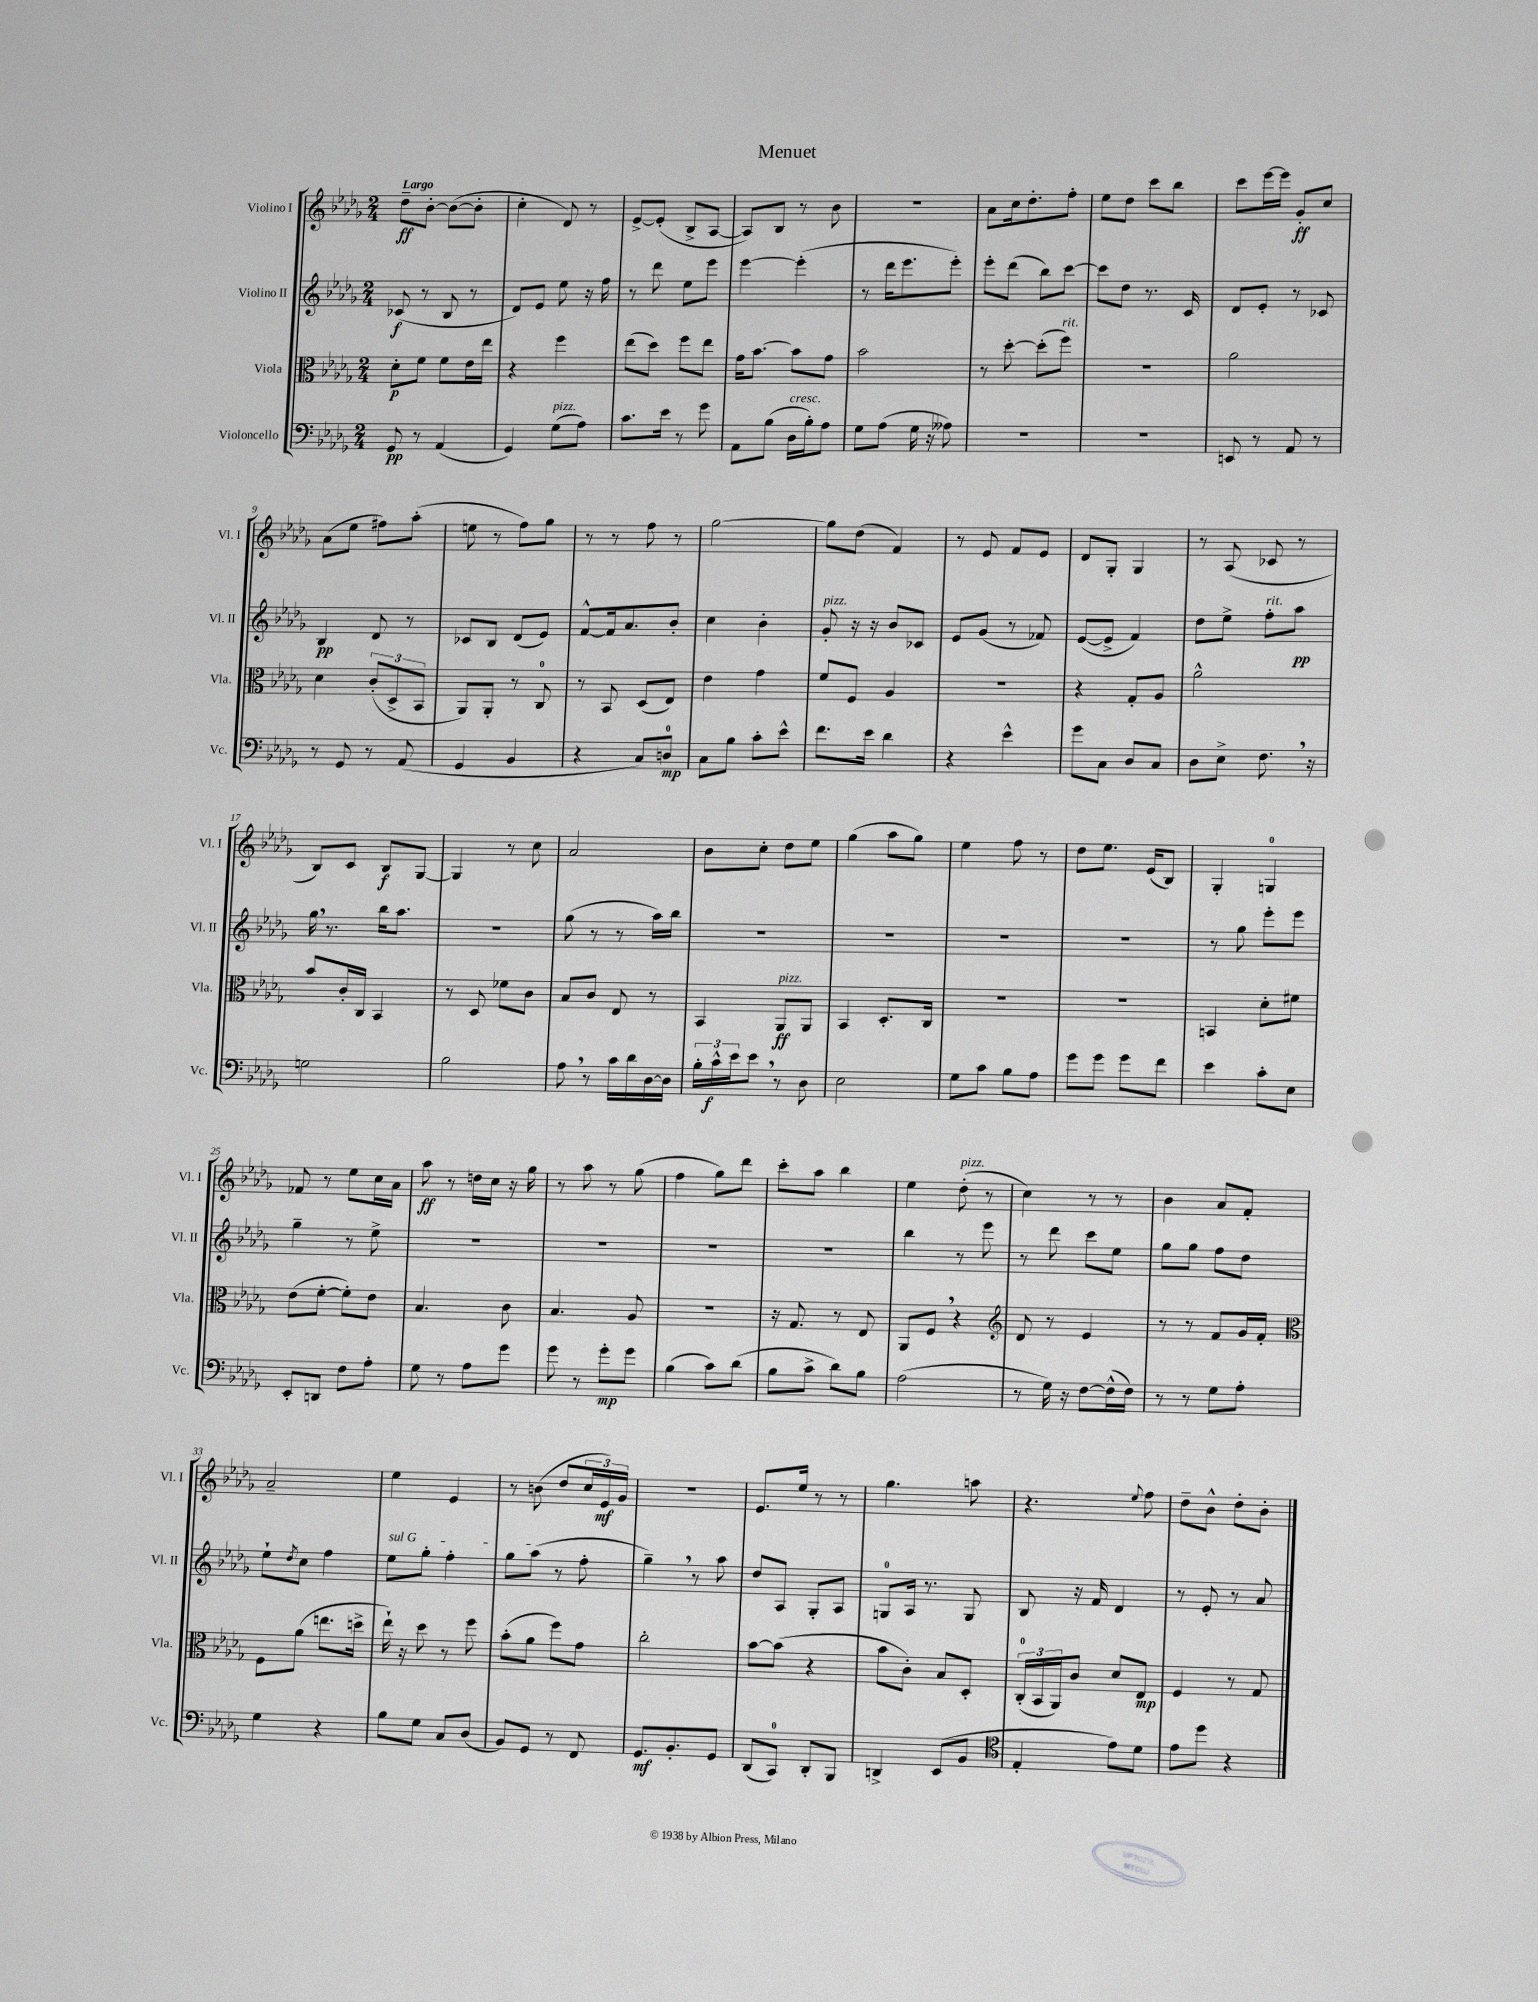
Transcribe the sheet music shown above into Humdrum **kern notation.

**kern	**kern	**kern	**kern
*staff4	*staff3	*staff2	*staff1
*clefF4	*clefC3	*clefG2	*clefG2
*k[b-e-a-d-g-]	*k[b-e-a-d-g-]	*k[b-e-a-d-g-]	*k[b-e-a-d-g-]
*M2/4	*M2/4	*M2/4	*M2/4
8GG-/	8d-'\L	(8c-/	8dd-~\L
8r	8f\J	8r	[8b-'\J
(4AA-/	8f\L	8B-/	(8b-\_L
.	16e-\L	8r	8b-'\]J
.	16ee-\JJ	.	.
=	=	=	=
4GG-/)	4r	8d-/L)	4cc'\
.	.	8e-/J	.
(8G-\L	4ff\	8ee-\	8d-/)
8A-\J)	.	16r	8r
.	.	16ff\	.
=	=	=	=
8.c\L	(8ee-\L	8r	[8e-^/L
.	8dd-\J)	8ddd-\	(8e-'/]J
16e-\Jk	.	.	.
8r	8ff\L	8ee-\L	8B-^/L
8g-\	8ee-\J	8eee-\J	[8A-/J
=	=	=	=
8AA-\L	16g-\LK	[4eee-\	8A-/]L)
.	[8.b-\J	.	.
(8B-\J	.	.	8B-/J
16D-\LL	8b-\]L	(4eee-'\]	8r
16B-'\J)	.	.	.
8A-\J	8g-\J	.	8b-\
=	=	=	=
8G-\L	2b-\	8r	2r
(8A-\J	.	16ddd-\LK	.
.	.	8.eee-\	.
16G-\	.	.	.
16r	.	.	.
8A--\)	.	8eee-'\J)	.
=	=	=	=
2r	8r	8eee-'\L	8a-\L
.	[8dd-'\	(8ddd-\J	16cc\k
.	.	.	8.dd-'\
.	(8dd-'\]L	8bb-\L)	.
.	8ff\J)	[8ccc\J	8ff'\J
=	=	=	=
2r	2r	8ccc\]L	8ee-\L
.	.	8dd-\J	8dd-\J
.	.	8.r	8ccc\L
.	.	.	8bb-\J
.	.	16c/	.
=	=	=	=
8EE/	2a-\	8d-/L	8ccc\L
8r	.	8e-'/J	[16eee-\L
.	.	.	16eee-\]JJ
8AA-/	.	8r	8g-'/L
8r	.	8c-/	8cc/J
=	=	=	=
8r	4d-\	4B-/	(8a-\L
8GG-/	.	.	8ee-\J
8r	(12c'/L	8d-/	8ff#\L)
.	12D-^/	.	.
(8AA-/	.	8r	(8aa-'\J
.	12BB-/J	.	.
=	=	=	=
4GG-/	8AA-/L)	8c-/L	8ee\
.	8AA-'/J	8B-/J	8r
4BB-/	8r	(8d-/L	8ff\L)
.	8C/	8e-/J)	8gg-\J
=	=	=	=
4r	8r	[8f^^/L	8r
.	8BB-/	16f/]k	8r
.	.	8.a-/	.
8C/L)	(8D-/L	.	8ff\
8D/J	8E-/J)	8b-'/J	8r
=	=	=	=
8C\L	4e-\	4cc\	[2gg-\
8B-\J	.	.	.
8c'\L	4g-\	4b-'\	.
8e-^^\J	.	.	.
=	=	=	=
8.f\L	8f/L	8g-'/	8gg-\]L
.	8F/J	16r	(8dd-\J
16e-\Jk	.	16r	.
4d-\	4A-/	8b-/L	4f/)
.	.	8c-/J	.
=	=	=	=
4r	2r	8e-/L	8r
.	.	(8g-/J	8e-/
4e-^^\	.	8r	8f/L
.	.	8f-/)	8e-/J
=	=	=	=
8g-\L	4r	([8e-/L	8d-/L
8C\J	.	8e-^/]J	8G-'/J
8D-/L	8G-'/L	4f/)	4G-/
8C/J	8A-/J	.	.
=	=	=	=
8D-\L	2a-^^\	8dd-\L	8r
8E-^\J	.	8ee-^\J	(8A-/
8.F\	.	8ff'\L	8c-/
.	.	8aa-\J	8r
16r	.	.	.
=	=	=	=
2G\	8b-/L	16gg-\	8B-/L)
.	.	8.r	.
.	16c'/L	.	8c/J
.	16C/JJ	.	.
.	4BB-/	16bb-\LK	8B-/L
.	.	8.aa-\J	.
.	.	.	[8G-/J
=	=	=	=
2B-\	8r	2r	4G-/]
.	8D-/	.	.
.	8f-\L	.	8r
.	8c\J	.	8cc\
=	=	=	=
8A-\	8B-/L	(8gg-\	2a-/
8r	8c/J	8r	.
16c\LL	8E-/	8r	.
16d-\	.	.	.
[16D-\	8r	16aa-\LL)	.
16D-\]JJ	.	16bb-\JJ	.
=	=	=	=
24B-'\LL	4BB-/	2r	8b-\L
24c^^\	.	.	.
24e-\J	.	.	.
8e-\J	.	.	8cc'\J
8r	8AA-/L	.	8dd-\L
8D-\	8AA-/J	.	8ee-\J
=	=	=	=
2E-\	4BB-/	2r	(4gg-\
.	8.D-'/L	.	8aa-\L
.	.	.	8gg-\J)
.	16C/Jk	.	.
=	=	=	=
8G-\L	2r	2r	4ee-\
8c\J	.	.	.
8B-\L	.	.	8ff\
8A-\J	.	.	8r
=	=	=	=
8g-\L	2r	2r	8dd-\L
8g-\J	.	.	8.ee-\J
8g-\L	.	.	.
.	.	.	(16e-/LK
8f\J	.	.	8B-/J)
=	=	=	=
4e-\	4BB/	8r	4G-'/
.	.	8gg-\	.
8c'\L	8d-'\L	8eee-'\L	4G/
8E-\J	8f#\J	8eee-\J	.
=	=	=	=
8EE-'/L	(8e-\L	4gg-~\	8f-/
8DD/J	[8f'\J	.	8r
8F\L	8f'\]L)	8r	8ee-\L
8A-'\J	8e-\J	8ee-^\	16cc\L
.	.	.	16a-\JJ
=	=	=	=
8G-\	4.B-/	2r	8aa-\
8r	.	.	8r
8A-\L	.	.	16dd\LL
.	.	.	16cc\JJ
8g-\J	8c\	.	16r
.	.	.	16gg-\
=	=	=	=
8g-\	4.B-/	2r	8r
8r	.	.	8aa-\
8g-'\L	.	.	8r
8g-\J	8A-/	.	(8gg-\
=	=	=	=
(4B-\	2r	2r	4ff\
8c\L)	.	.	8gg-\L)
(8d-\J	.	.	8ddd-\J
=	=	=	=
8B-\L	16r	2r	8ccc'\L
.	8.G-/	.	.
8c^\J	.	.	8aa-\J
8d-\L)	8r	.	4bb-\
8B-\J	8E-/	.	.
=	=	=	=
(2A-\	8AA-/L	4bb-\	4ee-\
.	8F/J	.	.
.	4r	8r	(8dd-'\
.	.	8eee-\	8r
=	=	=	=
*	*clefG2	*	*
8r	8d-/	8r	4cc\)
16G-\)	8r	8ddd-\	.
16r	.	.	.
[8F\L	4e-/	8ccc\L	8r
(16F^^\]L	.	8ee-\J	8r
16F\JJ)	.	.	.
=	=	=	=
8r	8r	8gg-\L	4b-\
8r	8r	8gg-\J	.
8G-\L	8f/L	8ff\L	8a-/L
8A-'\J	16g-/L	8dd-\J	8f'/J
.	16f'/JJ	.	.
=	=	=	=
*	*clefC3	*	*
4G-\	8F\L	8ee-`\L	2a-~/
.	.	8qdd-/	.
.	(8a-\J	8cc\J	.
4r	8.ee\L	4ff\	.
.	16dd^\Jk	.	.
=	=	=	=
8B-\L	16ee-`\)	8ee-\L	4ee-\
.	16r	.	.
8G-\J	8dd-\	8gg-'\J	.
8C/L	8r	4ff'\	4e-/
(8D-/J	8ff\	.	.
=	=	=	=
8BB-/L)	(8b-'\L	8gg-\L	8r
8GG-/J	8a-\J	(8aa-\J	(8b\
8r	8ff\L)	8r	8dd-/L
8FF/	8g-\J	8ff'\	24cc/L
.	.	.	24e-/)
.	.	.	24g-/JJ
=	=	=	=
8.GG-/L	2cc'\	4gg-~\)	2r
8.BB-'/	.	.	.
.	.	8r	.
8GG-/J	.	8aa-\	.
=	=	=	=
(8DD-/L	[8b-\L	8dd-/L	8.e-/L
8CC/J)	(8b-\]J	8A-/J	.
.	.	.	16ee-/Jk
8DD-'/L	4r	8G-'/L	8r
8BBB-/J	.	8A-/J	8r
=	=	=	=
4DD^/	8b-\L	8G/L	4.gg-\
.	8c'\J)	16A-/Jk	.
.	.	8.r	.
(8EE-/L	8B-/L	.	.
8BB-/J	8D-'/J	8G/	8aa\
=	=	=	=
*clefC4	*	*	*
4E-'/	(24C'/LL	8B-/	4.r
.	24BB-/	.	.
.	24AA-/J)	.	.
.	8c/J	16r	.
.	.	16f/	.
8e-\L)	8d-/L	4d-/	.
.	.	.	8qqee-/
8d-\J	8E-/J	.	8ff\
=	=	=	=
8e-\L	4F/	8r	8dd-~\L
8dd-\J	.	8e-'/	8b-^^\J
4r	8r	8r	8dd-'\L
.	8G-/	8a-/	8b-'\J
==	==	==	==
*-	*-	*-	*-
